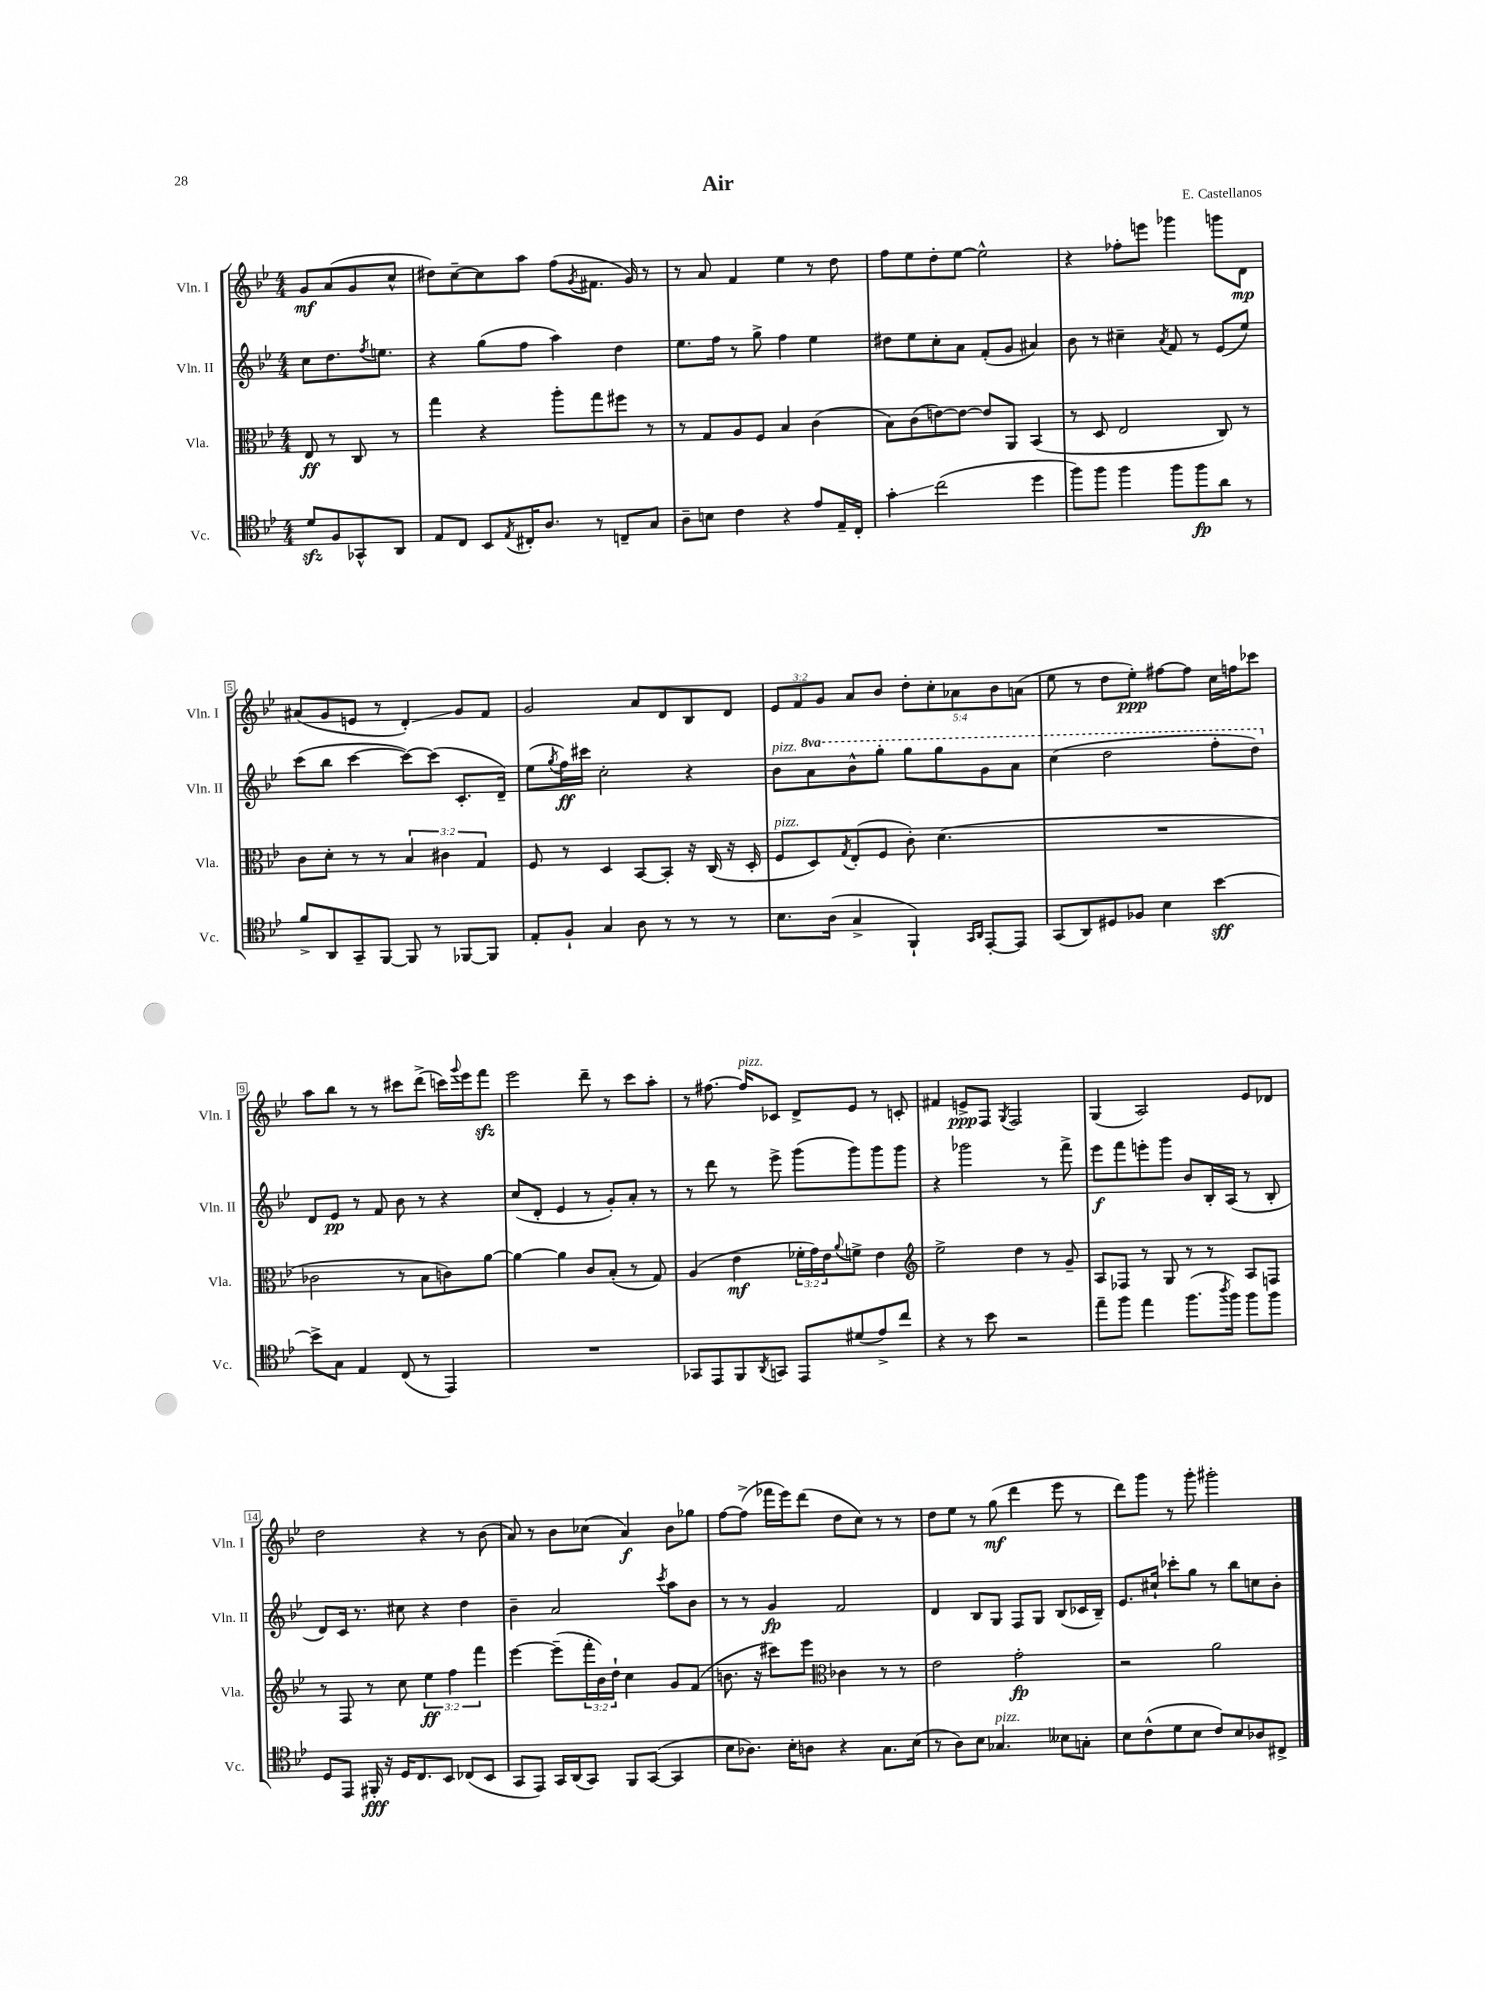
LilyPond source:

\header { title = "Air" composer = "E. Castellanos" }
<<
\new StaffGroup <<
\new Staff = "s0" \with { instrumentName = "Vln. I" shortInstrumentName = "Vln. I" } {
    \clef treble \key bes \major \numericTimeSignature \time 4/4 \override Staff.TupletNumber.text = #tuplet-number::calc-fraction-text \partial 2
    g'8\mf a'8( g'8 c''8-^ |
    dis''8) c''8~-- c''8 a''8 f''8( \acciaccatura { g'8 } fis'8. g'16) r8 |
    r8 a'8 f'4 ees''4 r8 d''8 |
    f''8 ees''8 d''8-. ees''8~ ees''2-^ |
    r4 fes''8-. e'''8 ges'''4 g'''8 d'8\mp |
    ais'8( g'8 e'8 r8 d'4-.\glissando) g'8 f'8 |
    g'2 a'8 d'8 bes8 d'8 |
    \tuplet 3/2 { ees'8 f'8 g'8 } a'8 bes'8 \tuplet 5/4 { d''8-. c''8-. aes'8 bes'8 a'8( } |
    ees''8 r8 d''8 ees''8-.\ppp) fis''8~ fis''8 c''16 f''16 ces'''8 |
    a''8 bes''8 r8 r8 cis'''8 d'''8->( c'''16) \appoggiatura { g'''8 } ees'''16 f'''8\sfz |
    ees'''2 d'''8-- r8 c'''8 a''8-. |
    r8 fis''8.~ fis''16^\markup { \italic "pizz." } ces'8 d'8-> ees'8 r8 c'8-. |
    fis'4 e'8->\ppp f8 \acciaccatura { g8 } f2 |
    g4( a2) ees'8 des'8 |
    d''2 r4 r8 bes'8( |
    a'8) r8 bes'8 ces''8( a'4\f) bes'8 ges''8 |
    f''8~ f''8->( fes'''16 ees'''16) d'''8( d''8 c''8) r8 r8 |
    d''8 ees''8 r8 g''8\mf( d'''4 ees'''8 r8 |
    d'''8) g'''8 r8 g'''8-. gis'''2-. \bar "|." |
}
\new Staff = "s1" \with { instrumentName = "Vln. II" shortInstrumentName = "Vln. II" } {
    \clef treble \key bes \major \numericTimeSignature \time 4/4 \set Staff.ottavationMarkups = #ottavation-simple-ordinals \partial 2
    c''8 d''8. \acciaccatura { f''8 } e''8. |
    r4 g''8( f''8 a''4) d''4 |
    ees''8. f''16 r8 g''8-> f''4 ees''4 |
    dis''8 ees''8 c''8-. a'8 f'8-.( g'8 ais'4) |
    bes'8 r8 cis''4-- \acciaccatura { a'8 } f'8 r8 ees'8( ees''8) |
    c'''8( bes''8 c'''4~ c'''8~) c'''8( c'8.-. d'16--) |
    ees''8( \acciaccatura { g''8 } f''16\ff) cis'''16 c''2-. r4 |
    bes'8^\markup { \italic "pizz." } \ottava #1 a''8 bes''8-^ g'''8-. g'''8 g'''8 g''8 a''8 |
    c'''4( d'''2 f'''8-. d'''8) \ottava #0 |
    d'8 ees'8\pp r8 f'8 bes'8 r8 r4 |
    c''8( d'8-. ees'4 r8 g'8-.) a'8-. r8 |
    r8 d'''8 r8 ees'''8-> g'''8( g'''8) g'''8 g'''8 |
    r4 ges'''2 r8 f'''8-> |
    ees'''8\f f'''8 e'''8-. g'''8 bes'8 bes16-. a16( r8 bes8-. |
    d'8) c'16 r8. cis''8 r4 d''4 |
    bes'4-- a'2 \acciaccatura { c'''8 } a''8 bes'8 |
    r8 r8 g'4\fp f'2 |
    d'4 bes8 g8 f8 g8 bes8( ces'16 bes16--) |
    ees'8. cis''16-! ces'''8-. g''8 r8 bes''8 c''8 bes'8-. \bar "|." |
}
\new Staff = "s2" \with { instrumentName = "Vla." shortInstrumentName = "Vla." } {
    \clef alto \key bes \major \numericTimeSignature \time 4/4 \override Staff.TupletNumber.text = #tuplet-number::calc-fraction-text \partial 2
    ees8\ff r8 c8 r8 |
    g''4 r4 a''8-. g''8 fis''8 r8 |
    r8 g8 a8 f8 bes4 c'4( |
    bes8) c'8( e'8~) e'8~ e'8 a,8 bes,4( |
    r8 d8 ees2 c8) r8 |
    c'8 d'8-. r8 r8 \tuplet 3/2 { bes4 cis'4 g4 } |
    f8 r8 d4 bes,8~ bes,8-. r16 c16( r16 d16-. |
    f8^\markup { \italic "pizz." } d8) \acciaccatura { g8 } ees8-.( f8 c'8-.) d'4.( |
    R1 |
    ces'2 r8 bes8 c'8) a'8~ |
    a'4~ a'4 c'8 bes8-.( r8 g8) |
    a4( ees'4\mf \tuplet 3/2 { fes'16-. g'16) ees'16 } \appoggiatura { a'8 } f'8-> ees'4 |
    \clef treble ees''2-> d''4 r8 g'8-- |
    a8 fes8 r8 g8 r8 r8 a8 f8 |
    r8 f8 r8 c''8 \tuplet 3/2 { ees''4\ff f''4 f'''4 } |
    ees'''4~ ees'''8--( \tuplet 3/2 { f'''16-. bes'16) d''16-! } c''4 g'8 f'8( |
    b'8. r16 cis'''8) ees'''8 \clef alto ces'4 r8 r8 |
    ees'2 g'2-.\fp |
    r2 a'2 \bar "|." |
}
\new Staff = "s3" \with { instrumentName = "Vc." shortInstrumentName = "Vc." } {
    \clef tenor \key bes \major \numericTimeSignature \time 4/4 \partial 2
    d'8\sfz f8 ges,8-^ a,8 |
    ees8 c8 bes,8 \acciaccatura { ees8 } cis16-. a8. r8 c8-- g8 |
    a8-- b8 c'4 r4 ees'8 ees16-- c16-. |
    g'4-.\glissando c''2( d''4 |
    f''8) f''8 f''4 f''8 f''8\fp a'8 r8 |
    f'8-> a,8 g,8-- f,8~ f,8 r8 fes,8~ fes,8 |
    ees8-. f8-! g4 a8 r8 r8 r8 |
    bes8. a16( g4-> f,4-!) \grace { g,16 a,16 } ees,8~-. ees,8 |
    g,8( a,8) dis8 fes8 bes4 bes'4~\sff |
    bes'8-> g8 ees4 c8( r8 ees,4) |
    R1 |
    ges,8 ees,8 f,8 \acciaccatura { a,8 } g,8 ees,8 dis'8( ees'8->) c''8 |
    r4 r8 bes'8 r2 |
    ees''8-- f''8 ees''4 f''8.( \acciaccatura { a''8 } f''16) f''8 f''8 |
    d8 ees,8 fis,16-.\fff r16 d16 c8. bes,8 ces8( bes,8 |
    g,8 ees,8) g,16 a,16( g,8) f,8 g,8~( g,4 |
    bes8 aes8.) bes16-. a8 r4 g8. bes16( |
    r8 a8) bes8 ges4.^\markup { \italic "pizz." } beses8 g8-. |
    bes8 c'8-^( d'8 bes8 c'8) bes8 aes8 cis8-> \bar "|." |
}
>>
>>
\layout { \context { \Score \override BarNumber.stencil = #(make-stencil-boxer 0.1 0.3 ly:text-interface::print) } }
